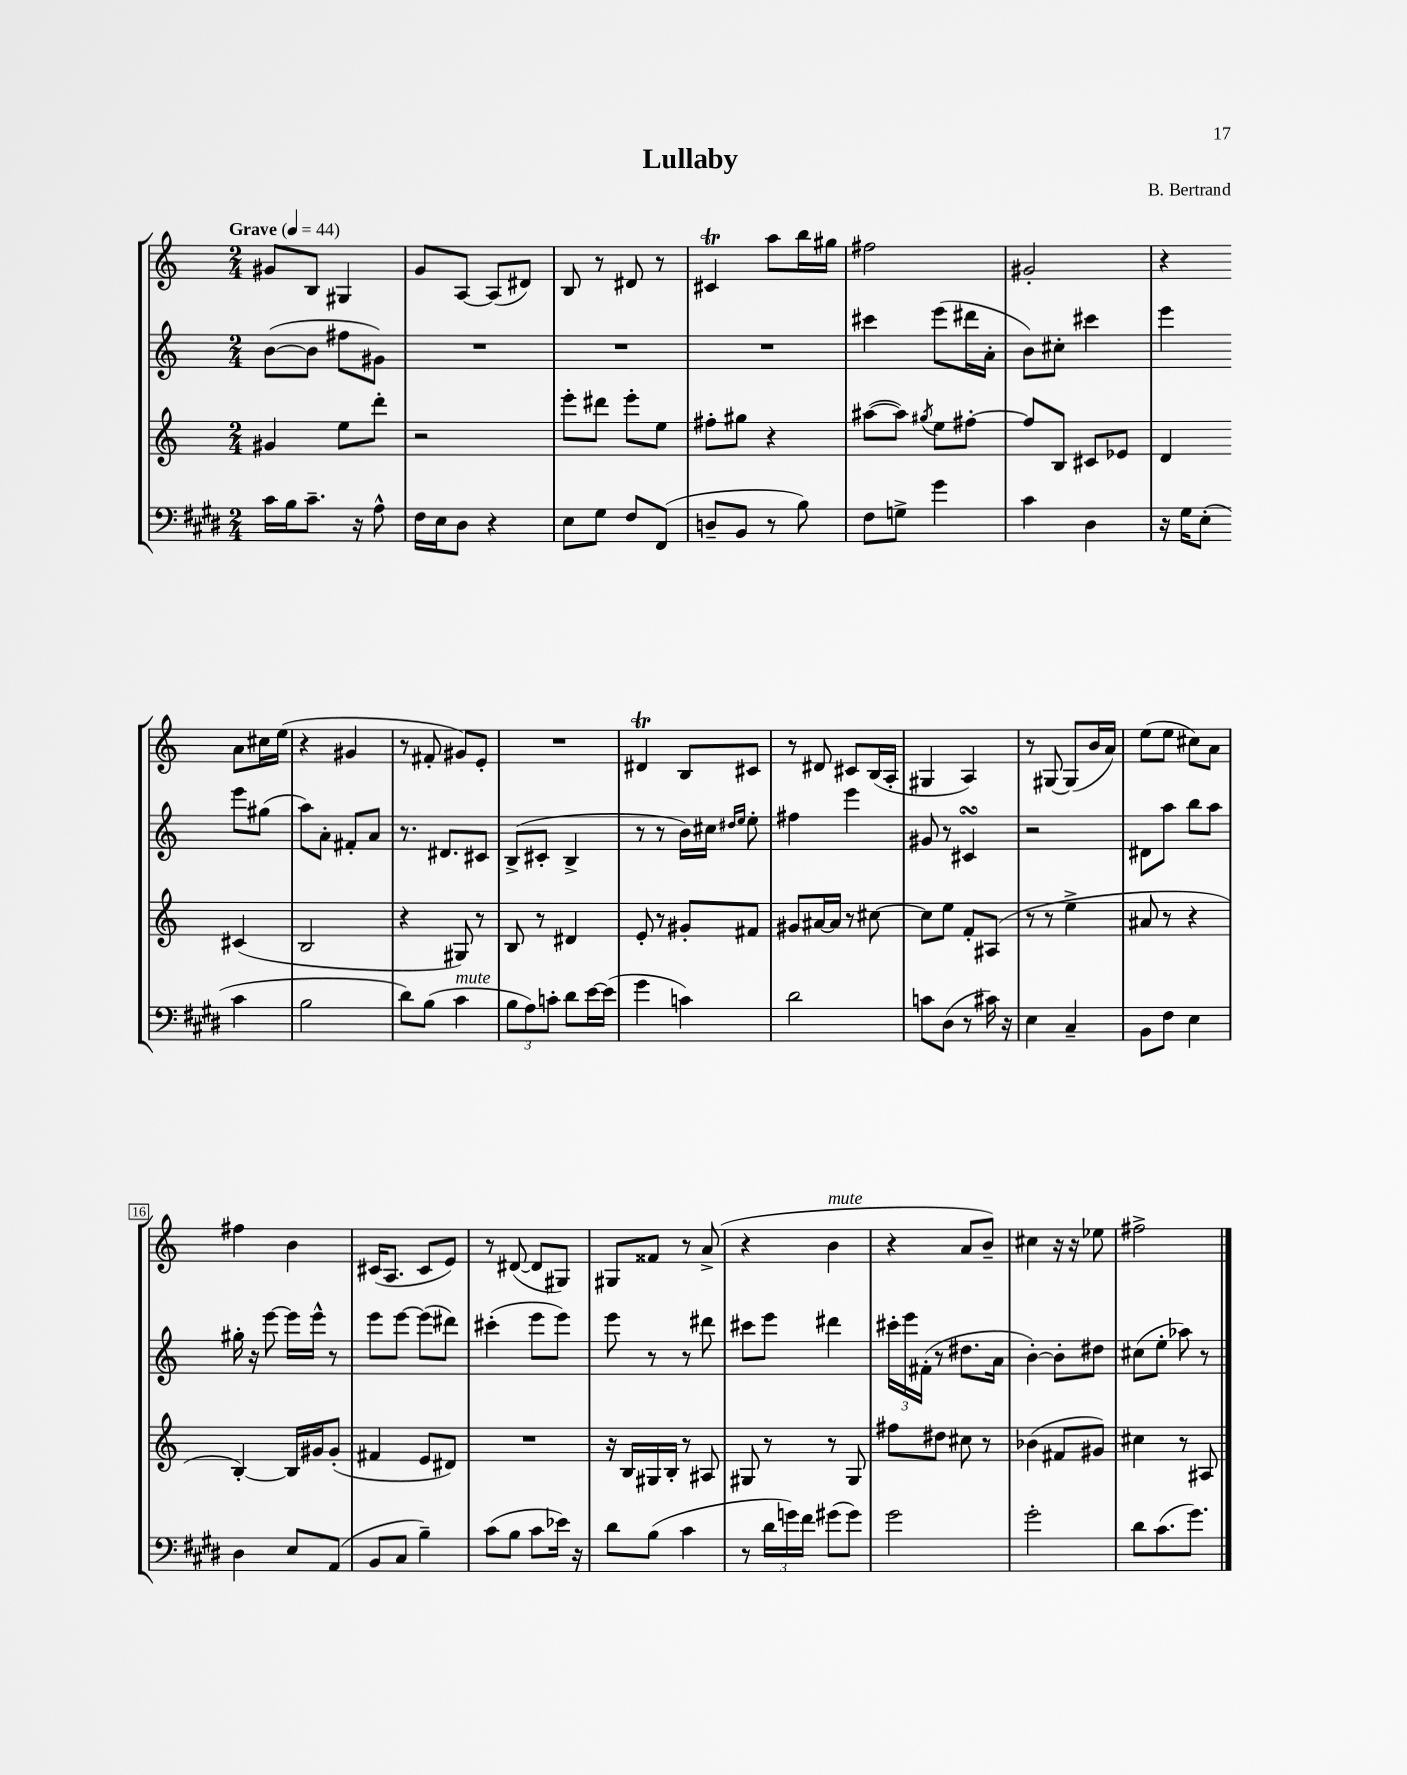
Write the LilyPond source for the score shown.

\header { title = "Lullaby" composer = "B. Bertrand" }
<<
\new StaffGroup <<
\new Staff = "s0" {
    \clef treble \key c \major \numericTimeSignature \time 2/4 \tempo "Grave" 4 = 44
    gis'8 b8 gis4 |
    g'8 a8~ a8( dis'8) |
    b8 r8 dis'8 r8 |
    cis'4\trill a''8 b''16 gis''16 |
    fis''2 |
    gis'2-. |
    r4 a'8 cis''16 e''16( |
    r4 gis'4 |
    r8 fis'8-. gis'8) e'8-. |
    R2 |
    dis'4\trill b8 cis'8 |
    r8 dis'8 cis'8 b16( a16-. |
    gis4 a4) |
    r8 gis8~ gis8( b'16 a'16) |
    e''8( e''8 cis''8) a'8 |
    fis''4 b'4 |
    cis'16( a8. cis'8 e'8) |
    r8 dis'8~( dis'8 gis8) |
    gis8 fisis'8 r8 a'8->( |
    r4 b'4^\markup { \italic "mute" } |
    r4 a'8 b'8--) |
    cis''4 r16 r16 ees''8 |
    fis''2-> \bar "|." |
}
\new Staff = "s1" {
    \clef treble \key c \major \numericTimeSignature \time 2/4
    b'8~( b'8 fis''8 gis'8) |
    R2 |
    R2 |
    R2 |
    cis'''4 e'''8( dis'''16 a'16-. |
    b'8) cis''8-. cis'''4 |
    e'''4 e'''8 gis''8( |
    a''8) a'8-. fis'8-. a'8 |
    r8. dis'8. cis'8 |
    b8->( cis'8-. b4-> |
    r8 r8 b'16) cis''16 \grace { dis''16 e''16 } e''8-. |
    fis''4 e'''4 |
    gis'8 r8 cis'4\turn |
    r2 |
    dis'8 a''8 b''8 a''8 |
    gis''16-. r16 e'''8~ e'''16 e'''16-^ r8 |
    e'''8 e'''8~ e'''8( dis'''8) |
    cis'''4-.( e'''8 e'''8) |
    e'''8 r8 r8 dis'''8 |
    cis'''8 e'''8 dis'''4 |
    \tuplet 3/2 { cis'''16-. e'''16 fis'16-.( } r8 dis''8. a'16 |
    b'4~-.) b'8-. dis''8 |
    cis''8( e''8-. aes''8) r8 \bar "|." |
}
\new Staff = "s2" {
    \clef treble \key c \major \numericTimeSignature \time 2/4
    gis'4 e''8 d'''8-. |
    r2 |
    e'''8-. dis'''8 e'''8-. e''8 |
    fis''8-. gis''8 r4 |
    ais''8~( ais''8) \acciaccatura { gis''8 } e''8 fis''8~-. |
    fis''8 b8 cis'8 ees'8 |
    d'4 cis'4( |
    b2 |
    r4 gis8) r8 |
    b8 r8 dis'4 |
    e'8-. r8 gis'8-. fis'8 |
    gis'8 ais'16~ ais'16 r8 cis''8~ |
    cis''8 e''8 f'8-. ais8( |
    r8 r8 e''4-> |
    ais'8 r8 r4 |
    b4~-.) b16 gis'16 gis'8-.( |
    fis'4 e'8 dis'8) |
    R2 |
    r16 b16 gis16 b16-. r8 ais8 |
    gis8 r8 r8 gis8 |
    fis''8 dis''8 cis''8 r8 |
    bes'4( fis'8 gis'8) |
    cis''4 r8 ais8 \bar "|." |
}
\new Staff = "s3" {
    \clef bass \key e \major \numericTimeSignature \time 2/4
    cis'16 b16 cis'8.-- r16 a8-^ |
    fis16 e16 dis8 r4 |
    e8 gis8 fis8 fis,8( |
    d8-- b,8 r8 b8) |
    fis8 g8-> gis'4 |
    cis'4 dis4 |
    r16 gis16 e8-.( cis'4 |
    b2 |
    dis'8) b8( cis'4^\markup { \italic "mute" } |
    \tuplet 3/2 { b8 a8) c'8-. } dis'8 e'16~ e'16( |
    gis'4 c'4) |
    dis'2 |
    c'8 dis8( r8 cis'16) r16 |
    e4 cis4-- |
    b,8 fis8 e4 |
    dis4 e8 a,8( |
    b,8 cis8 b4--) |
    cis'8( b8 cis'8 ees'16) r16 |
    dis'8 b8( cis'4 |
    r8 \tuplet 3/2 { dis'16 g'16) fis'16 } gis'8( gis'8) |
    gis'2 |
    gis'2-. |
    dis'8 cis'8.( gis'8.) \bar "|." |
}
>>
>>
\layout { \context { \Score \override BarNumber.stencil = #(make-stencil-boxer 0.1 0.3 ly:text-interface::print) } }
